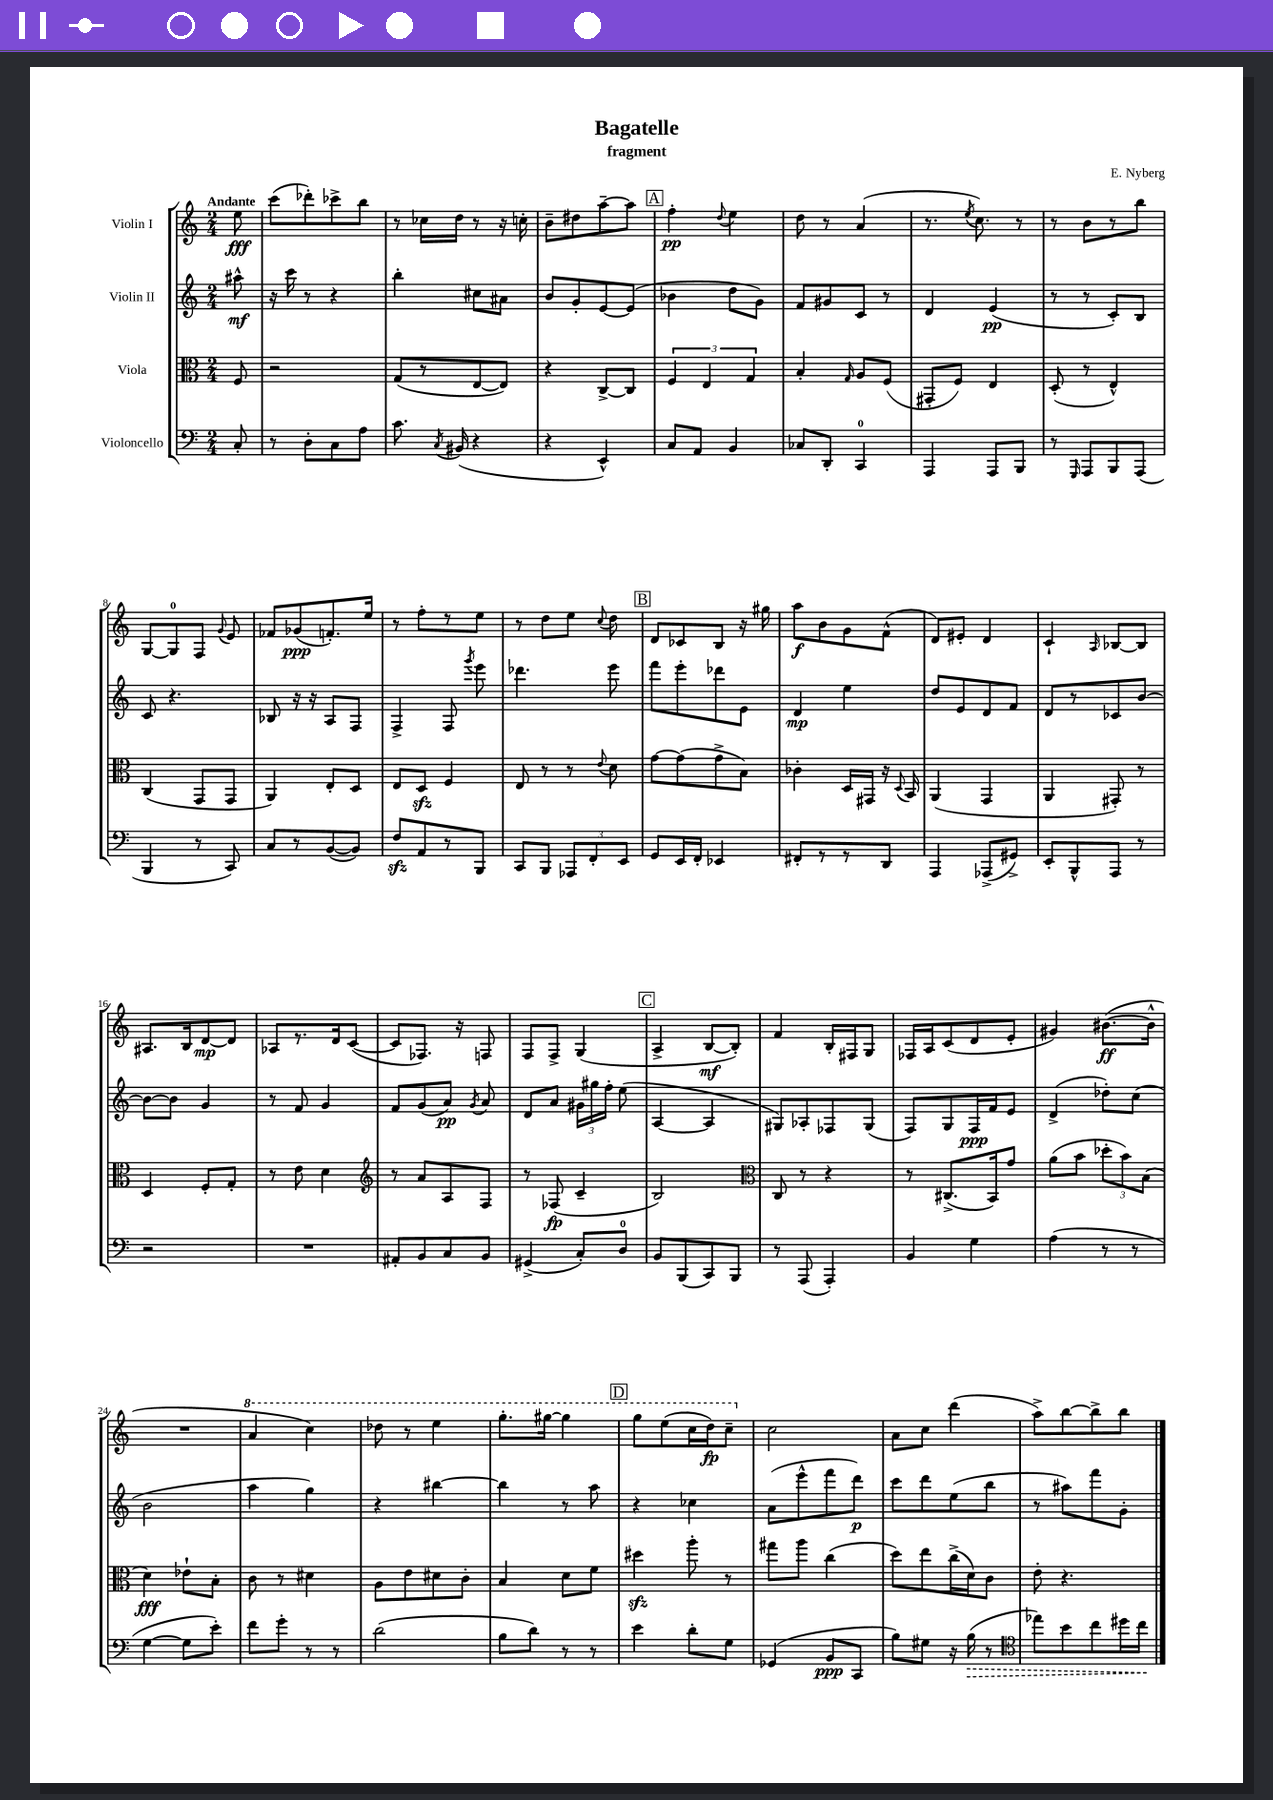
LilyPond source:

\header { title = "Bagatelle" composer = "E. Nyberg" subtitle = "fragment" }
<<
\new StaffGroup <<
\new Staff = "s0" \with { instrumentName = "Violin I" } {
    \clef treble \key c \major \numericTimeSignature \time 2/4 \partial 8 \tempo "Andante"
    \autoBeamOff e''8\fff |
    c'''8[( des'''8-.) ces'''8-> b''8] |
    r8 ces''16[ d''16] r8 r16 c''16-. |
    b'8[-- dis''8 a''8~-- a''8] |
    \mark \markup { \box "A" } f''4-.\pp \appoggiatura { d''8 } e''4 |
    d''8 r8 a'4( |
    r8. \acciaccatura { e''8 } c''8.) r8 |
    r8 b'8[ r8 b''8] |
    g8[~ g8-0 f8] \appoggiatura { g'8 } e'8 |
    fes'8[ ges'8\ppp( f'8.-.) e''16] |
    r8 f''8[-. r8 e''8] |
    r8 d''8[ e''8] \appoggiatura { c''8 } d''8 |
    \mark \markup { \box "B" } d'8[ ces'8 b8] r16 gis''16 |
    a''8[\f b'8 g'8 f'8]-^( |
    d'8[) eis'8]-. d'4 |
    c'4-! \grace { a16 } bes8[~ bes8] |
    ais8.[ b16 d'8~\mp d'8] |
    aes8[ r8. d'16 c'8]~( |
    c'8[ fes8.]) r16 f8 |
    f8[ f8]-> g4( |
    \mark \markup { \box "C" } a4-> b8[~\mf b8]-.) |
    f'4 b16[-. fis16 g8] |
    fes16[ a16 c'8( d'8 e'8]-. |
    gis'4) bis'8.[~\ff( bis'16]-^ |
    R2 |
    \ottava #1 a''4 c'''4) |
    des'''8 r8 e'''4 |
    g'''8.[-. gis'''16]~ gis'''4 |
    \mark \markup { \box "D" } g'''8[ e'''8( c'''16 d'''16\fp) c'''8]-- \ottava #0 |
    c''2 |
    a'8[ c''8] d'''4( |
    a''8[->) b''8~ b''8-> b''8] \bar "|." |
}
\new Staff = "s1" \with { instrumentName = "Violin II" } {
    \clef treble \key c \major \numericTimeSignature \time 2/4 \partial 8
    \autoBeamOff ais''8-^\mf |
    r16 c'''16 r8 r4 |
    b''4-. cis''8[ ais'8] |
    b'8[ g'8-. e'8~ e'8]( |
    \mark \markup { \box "A" } bes'4 d''8[ g'8]) |
    f'8[ gis'8 c'8] r8 |
    d'4 e'4\pp( |
    r8 r8 c'8[-.) b8] |
    c'8 r4. |
    bes8 r16 r16 a8[ f8] |
    f4-> f8 \acciaccatura { g'''8 } e'''8 |
    des'''4. e'''8 |
    \mark \markup { \box "B" } f'''8[ e'''8-. des'''8 e'8] |
    d'4\mp e''4 |
    d''8[ e'8 d'8 f'8] |
    d'8[ r8 ces'8 b'8]~ |
    b'8[~ b'8] g'4 |
    r8 f'8 g'4 |
    f'8[ g'8( a'8]\pp) \acciaccatura { g'8 } a'8 |
    d'8[ a'8] \tuplet 3/2 { gis'16[ gis''16 f''16]-. } e''8( |
    \mark \markup { \box "C" } a4~ a4 |
    gis8[) aes8-. fes8 gis8]( |
    f8[) g8 f16\ppp f'16 e'8] |
    d'4->( des''8[-.) c''8]( |
    b'2 |
    a''4 g''4) |
    r4 bis''4~ |
    bis''4 r8 a''8 |
    \mark \markup { \box "D" } r4 ces''4 |
    a'8[( e'''8-^ f'''8 d'''8]\p) |
    c'''8[ d'''8 e''8( b''8] |
    r8 ais''8[) f'''8 g'8]-. \bar "|." |
}
\new Staff = "s2" \with { instrumentName = "Viola" } {
    \clef alto \key c \major \numericTimeSignature \time 2/4 \partial 8
    \autoBeamOff f8 |
    r2 |
    g8[( r8 e8~ e8]) |
    r4 c8[~-> c8] |
    \mark \markup { \box "A" } \tuplet 3/2 { f4 e4 g4 } |
    b4-. \grace { g16 } a8[ f8]( |
    gis,8[-. f8]) e4 |
    d8-.( r8 e4-^) |
    c4( g,8[ g,8] |
    a,4) e8[-. d8] |
    e8[ d8]\sfz f4 |
    e8 r8 r8 \appoggiatura { e'8 } d'8 |
    \mark \markup { \box "B" } g'8[~ g'8( g'8-> b8]) |
    ces'4-. d16[ gis,16] r16 \appoggiatura { d8 } b,16 |
    a,4( g,4 |
    a,4 gis,8-.) r8 |
    d4 f8[-. g8]-. |
    r8 e'8 d'4 |
    \clef treble r8 a'8[ a8 f8] |
    r8 fes8\fp( c'4-- |
    \mark \markup { \box "C" } b2) |
    \clef alto c8 r8 r4 |
    r8 cis8.[->( b,16) g'8] |
    a'8[( b'8] \tuplet 3/2 { des''8[-. b'8) b8]( } |
    d'4\fff) ees'8[-! b8]-. |
    c'8 r8 dis'4 |
    a8[ e'8 dis'8 c'8]-. |
    b4 d'8[ f'8] |
    \mark \markup { \box "D" } dis''4\sfz a''8-. r8 |
    gis''8[ a''8] c''4( |
    d''8[) e''8 c''16->( d'16) c'8] |
    e'8-. r4. \bar "|." |
}
\new Staff = "s3" \with { instrumentName = "Violoncello" } {
    \clef bass \key c \major \numericTimeSignature \time 2/4 \partial 8
    \autoBeamOff c8-. |
    r8 d8[-. c8 a8] |
    c'8. \acciaccatura { c8 } bis,16( r4 |
    r4 e,4-^) |
    \mark \markup { \box "A" } c8[ a,8] b,4 |
    ces8[ d,8]-. c,4-0 |
    a,,4 a,,8[ b,,8] |
    r8 \grace { g,,16 } a,,8[ b,,8 a,,8]( |
    b,,4 r8 c,8) |
    c8[ r8 b,8~( b,8]) |
    f8[\sfz a,8 r8 b,,8] |
    c,8[ b,,8] \tuplet 3/2 { aes,,8[ f,8-. e,8] } |
    \mark \markup { \box "B" } g,8[ e,16 f,16]-. ees,4 |
    fis,8[-. r8 r8 d,8] |
    a,,4 aes,,8[->( gis,8]->) |
    e,8[-. b,,8-^ a,,8] r8 |
    r2 |
    R2 |
    ais,8[-. b,8 c8 b,8] |
    gis,4->( c8[-.) d8]-0 |
    \mark \markup { \box "C" } b,8[ b,,8( c,8) b,,8] |
    r8 a,,8( a,,4-.) |
    b,4 g4 |
    a4( r8 r8 |
    g4~ g8[ e'8]-.) |
    f'8[ g'8]-. r8 r8 |
    d'2( |
    b8[ d'8]) r8 r8 |
    \mark \markup { \box "D" } e'4 d'8[-. g8] |
    ges,4( b,8[\ppp c,8] |
    b8[) gis8] r16 \once \override Hairpin.style = #'dashed-line b16\>( r8 |
    \clef tenor ees''8[) b'8 c''8 dis''16 c''16]\! \bar "|." |
}
>>
>>
